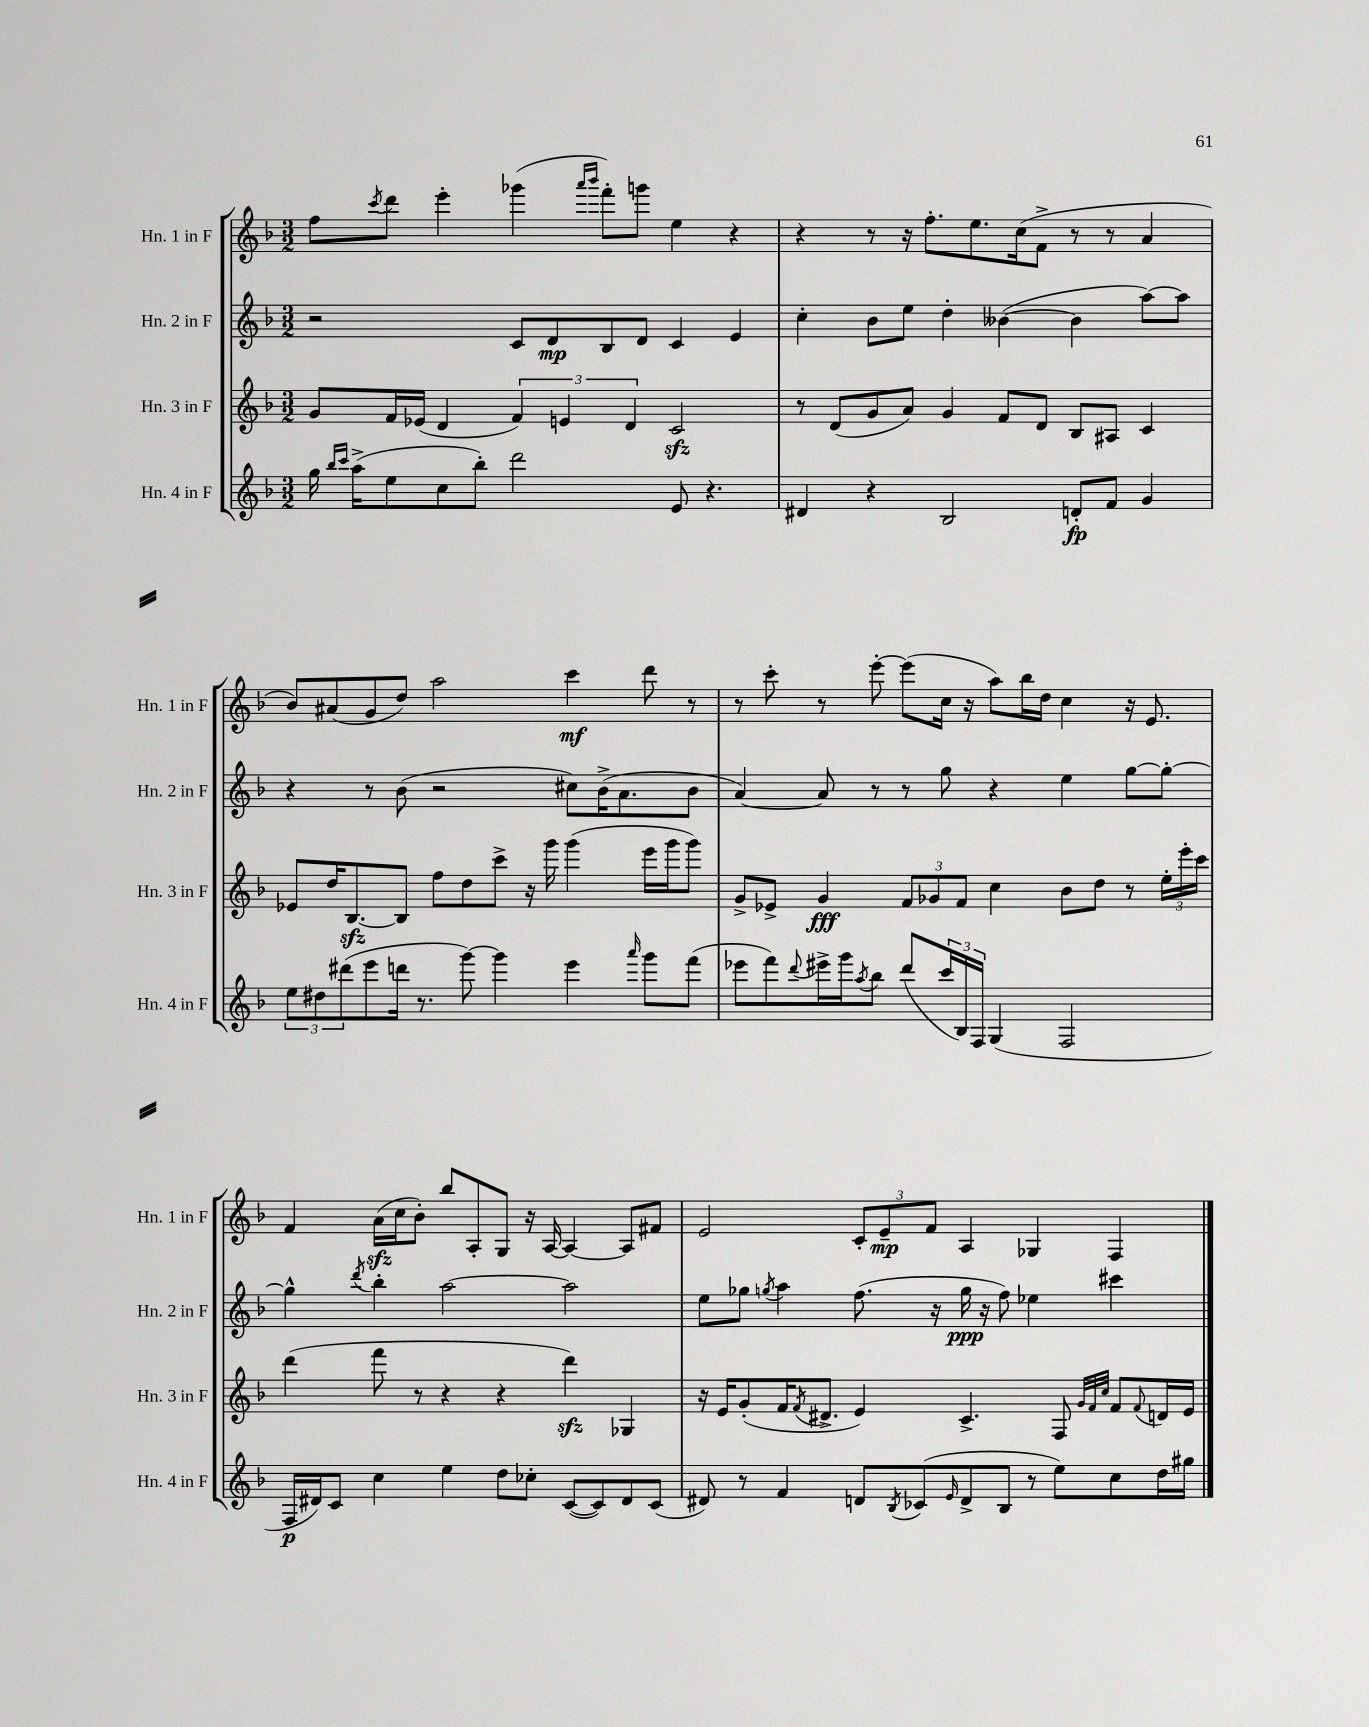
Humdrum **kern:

**kern	**kern	**kern	**kern
*staff4	*staff3	*staff2	*staff1
*clefG2	*clefG2	*clefG2	*clefG2
*k[b-]	*k[b-]	*k[b-]	*k[b-]
*M3/2	*M3/2	*M3/2	*M3/2
16gg\	8g/L	2r	8ff\L
16qqbb-/LL	.	.	.
16qqccc/JJ	.	.	.
(16aa^\LK	.	.	.
.	.	.	8qccc/
8ee\	16f/L	.	8ddd\J
.	(16e-/JJ	.	.
8cc\	4d/	.	4eee'\
8bb-'\J)	.	.	.
2ddd\	6f/)	8c/L	(4ggg-\
.	.	8d/	.
.	6e/	.	.
.	.	.	16qqaaa/LL
.	.	.	16qqbbb-/JJ
.	.	8B-/	8fff'\L)
.	6d/	.	.
.	.	8d/J	8ggg\J
8e/	2c/	4c/	4ee\
4.r	.	.	.
.	.	4e/	4r
=	=	=	=
4d#/	8r	4cc'\	4r
.	(8d/L	.	.
4r	8g/	8b-\L	8r
.	8a/J)	8ee\J	16r
.	.	.	8.ff'\L
2B-/	4g/	4dd'\	.
.	.	.	8.ee\
.	8f/L	([4b--\	.
.	.	.	(16cc\k
.	8d/J	.	8f^\J
8d'/L	8B-/L	4b--\]	8r
8f/J	8A#/J	.	8r
4g/	4c/	[8aa\L)	4a/
.	.	8aa\]J	.
=	=	=	=
12ee\L	8e-/L	4r	8b-/L)
12dd#\	.	.	.
.	16dd/K	.	(8a#/
(12ddd#\	.	.	.
.	[8.B-/	.	.
8eee\	.	8r	8g/
16ddd\Jk	8B-/]J	(8b-\	8dd/J)
8.r	.	.	.
.	8ff\L	2r	2aa\
[8ggg\)	8dd\	.	.
4ggg\]	8ccc^\J	.	.
.	16r	.	.
.	16ggg\	.	.
4eee\	(4ggg\	8cc#\L)	4ccc\
.	.	(16b-^\K	.
.	.	8.a\	.
16qqaaa/	.	.	.
8ggg\L	16eee\LL	.	8ddd\
.	16ggg\J	.	.
(8fff\J	8ggg\J)	8b-\J	8r
=	=	=	=
8eee-\L	8g^/L	[4a/)	8r
8fff\)	8e-^/J	.	8ccc'\
8qqddd/	.	.	.
16eee#^\L	4g/	8a/]	8r
16ggg\J	.	.	.
8qaa/	.	.	.
8bb-\J	.	8r	[8eee'\
(8ddd/L	12f/L	8r	(8eee\]L
.	12g-/	.	.
24ccc/L	.	8gg\	16cc\Jk
24B-/)	12f/J	.	.
.	.	.	16r
24F/JJ	.	.	.
(4G/	4cc\	4r	8aa\L)
.	.	.	16bb-\L
.	.	.	16dd\JJ
2F/	8b-\L	4ee\	4cc\
.	8dd\J	.	.
.	8r	[8gg\L	16r
.	.	.	8.e/
.	24ee'\LL	8gg'\_J	.
.	24eee'\	.	.
.	24ccc\JJ	.	.
=	=	=	=
16F/LL	(4ddd\	4gg^^\]	4f/
16d#/J)	.	.	.
8c/J	.	.	.
.	.	8qddd/	.
4cc\	8fff\	4bb-'\	(16a\LL
.	.	.	16cc\J
.	8r	.	8b-'\J)
4ee\	4r	[2aa\	8bb-/L
.	.	.	8A'/
8dd\L	4r	.	8G/J
8cc-'\J	.	.	16r
.	.	.	[16A/
([8c/L	4ddd\)	2aa\]	4A/_
8c/])	.	.	.
8d#/	4G-/	.	8A/]L
(8c/J	.	.	8f#/J
=	=	=	=
8d#/)	16r	8ee\L	2e/
.	16e/LK	.	.
8r	(8g'/	8gg-\J	.
.	.	8qgg/	.
4f/	16f/K	4aa\	.
.	8qf/	.	.
.	8.d#^/J	.	.
8d/L	4e/)	(8.ff\	12c'/L
.	.	.	12e~/
8qB-/	.	.	.
(8c-/	.	.	.
.	.	.	12f/J
.	.	16r	.
16qqe/	.	.	.
8d^/	4.c^/	16gg\	4A/
.	.	16r	.
8B-/J	.	8ff\)	.
8r	.	4ee-\	4G-/
8ee\L)	8F/	.	.
.	32qqg/LLL	.	.
.	32qqf/	.	.
.	32qqcc/JJJ	.	.
8cc\	8f/L	4ccc#\	4F/
.	8qqf/	.	.
16dd\L	16d/L	.	.
16gg#\JJ	16e/JJ	.	.
==	==	==	==
*-	*-	*-	*-
